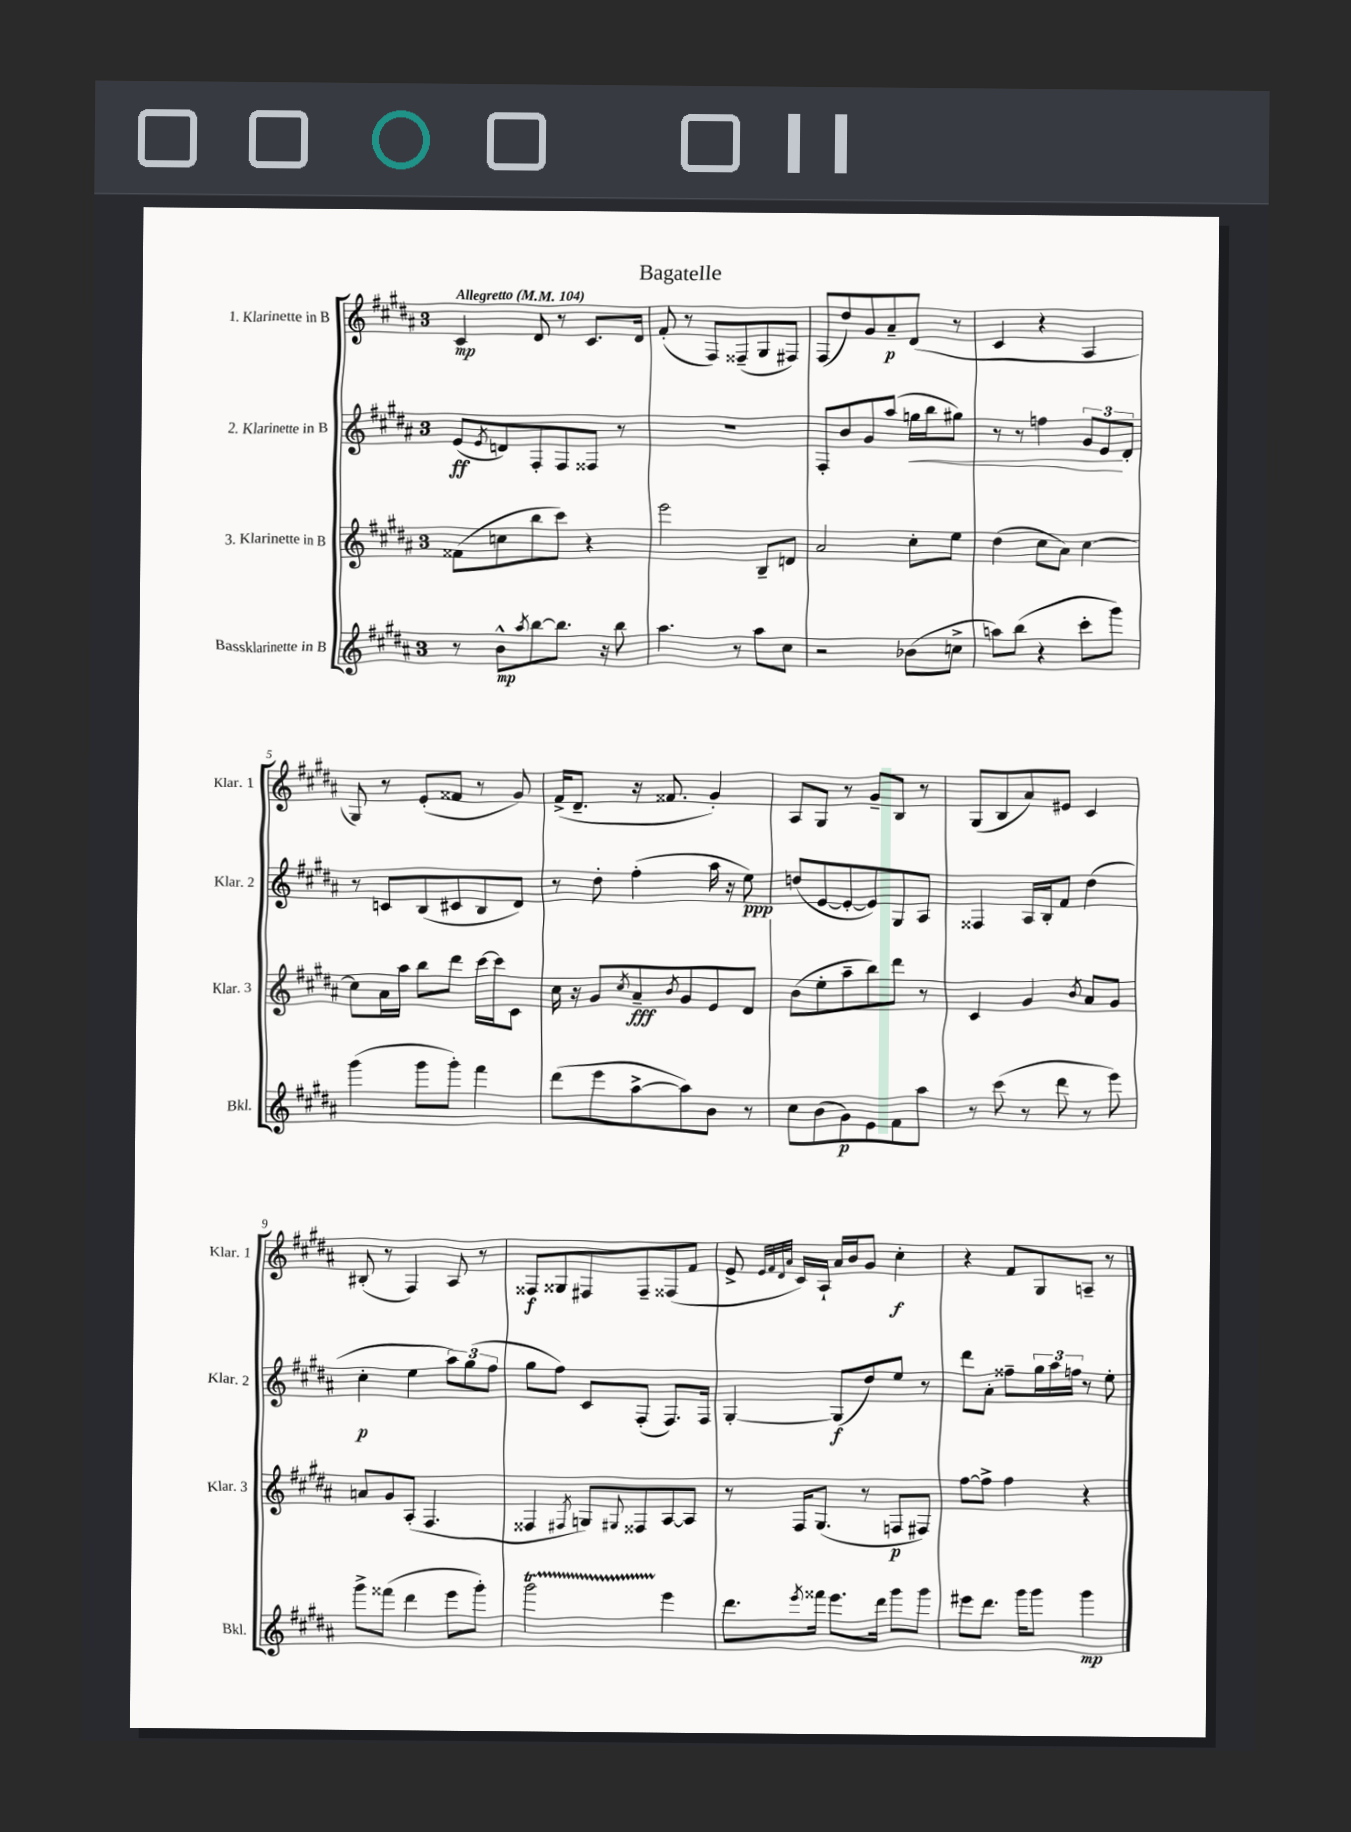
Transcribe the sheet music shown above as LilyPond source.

\header { title = "Bagatelle" }
<<
\new StaffGroup <<
\new Staff = "s0" \with { instrumentName = "1. Klarinette in B" shortInstrumentName = "Klar. 1" } {
    \clef treble \key b \major \once \override Staff.TimeSignature.style = #'single-digit \time 3/4 \tempo "Allegretto" 4 = 104
    cis'4\mp dis'8 r8 cis'8. dis'16 |
    fis'8-.( r8 fis8) fisis8--( gis8 fis8) |
    fis8( dis''8) gis'8 ais'8--\p dis'8( r8 |
    cis'4 r4 ais4 |
    gis8) r8 e'8-.( fisis'8 r8 gis'8) |
    fis'16->( dis'8.-- r16 fisis'8. gis'4-.) |
    ais8 gis8 r8 gis'8-- b8 r8 |
    gis8( b8 ais'8) eis'8 cis'4 |
    bis8-.( r8 fis4) ais8 r8 |
    fisis8\f gisis8 fis8 fis8-- fisis8( fis'8 |
    e'8-> \grace { e'32 fis'32 dis'32 ais'32 } cis'16) ais16-! ais'16 b'16 gis'8 cis''4-.\f |
    r4 fis'8 gis8 a8-- r8 \bar "|." |
}
\new Staff = "s1" \with { instrumentName = "2. Klarinette in B" shortInstrumentName = "Klar. 2" } {
    \clef treble \key b \major \once \override Staff.TimeSignature.style = #'single-digit \time 3/4
    e'8\ff( \acciaccatura { e'8 } d'8) fis8-. fis8 fisis8 r8 |
    R2. |
    fis8-. b'8 gis'8 ais''8( g''16\< b''16 gis''8) |
    r8 r8 f''4 \tuplet 3/2 { gis'8 e'8\! dis'8-. } |
    r8 c'8 b8( cis'8 b8 dis'8) |
    r8 dis''8-. fis''4-.( ais''16 r16 e''8\ppp) |
    d''8( e'8~ e'8~-. e'8) gis8 ais8 |
    fisis4 ais16 b16-. fis'8 dis''4( |
    cis''4-.\p e''4 \tuplet 3/2 { ais''8) gis''8( fis''8 } |
    gis''8 fis''8) cis'8 fis8-.( fis8.) fis16 |
    gis4~-. gis8\f( dis''8) e''8 r8 |
    dis'''8 ais'8-. fisis''8-- \tuplet 3/2 { gis''16 ais''16 f''16 } r8 e''8-. \bar "|." |
}
\new Staff = "s2" \with { instrumentName = "3. Klarinette in B" shortInstrumentName = "Klar. 3" } {
    \clef treble \key b \major \once \override Staff.TimeSignature.style = #'single-digit \time 3/4
    fisis'8( c''8 b''8 cis'''8) r4 |
    e'''2 b8-- d'8 |
    ais'2 cis''8-. e''8 |
    dis''4( cis''8 ais'8) cis''4~ |
    cis''8 ais'16 ais''16 b''8 dis'''8 cis'''16~ cis'''16 cis'8 |
    cis''16 r16 gis'8 \acciaccatura { cis''8 } ais'8--\fff \acciaccatura { b'8 } gis'8 e'8 dis'8 |
    b'8( e''8-. ais''8-- b''8) dis'''8 r8 |
    cis'4 gis'4 \acciaccatura { b'8 } ais'8 gis'8 |
    a'8 gis'8 ais8-.( fis4. |
    fisis4 \acciaccatura { fis8 } g8) \appoggiatura { gis8 } fisis8 ais8~ ais8 |
    r8 fis16 gis8.( r8 f8\p fis8) |
    fis''8~ fis''8-> fis''4 r4 \bar "|." |
}
\new Staff = "s3" \with { instrumentName = "Bassklarinette in B" shortInstrumentName = "Bkl." } {
    \clef treble \key b \major \once \override Staff.TimeSignature.style = #'single-digit \time 3/4
    r8 b'8-^\mp \acciaccatura { ais''8 } b''8~ b''8. r16 b''8 |
    ais''4. r8 ais''8 cis''8 |
    r2 bes'8( c''8-> |
    a''8) b''8( r4 cis'''8-. gis'''8) |
    gis'''4( gis'''8 gis'''8-.) fis'''4 |
    dis'''8( e'''8 ais''8~-> ais''8) b'8 r8 |
    cis''8 b'8( gis'8\p) e'8 fis'8 ais''8 |
    r8 cis'''8( r8 dis'''8 r8 e'''8) |
    gis'''8-> fisis'''8( dis'''4 e'''8 gis'''8-.) |
    gis'''2\startTrillSpan e'''4\stopTrillSpan |
    dis'''8. \acciaccatura { e'''8 } fisis'''16 e'''8. dis'''16 gis'''8 gis'''8 |
    eis'''8 dis'''8. gis'''16 gis'''8 gis'''4\mp \bar "|." |
}
>>
>>
